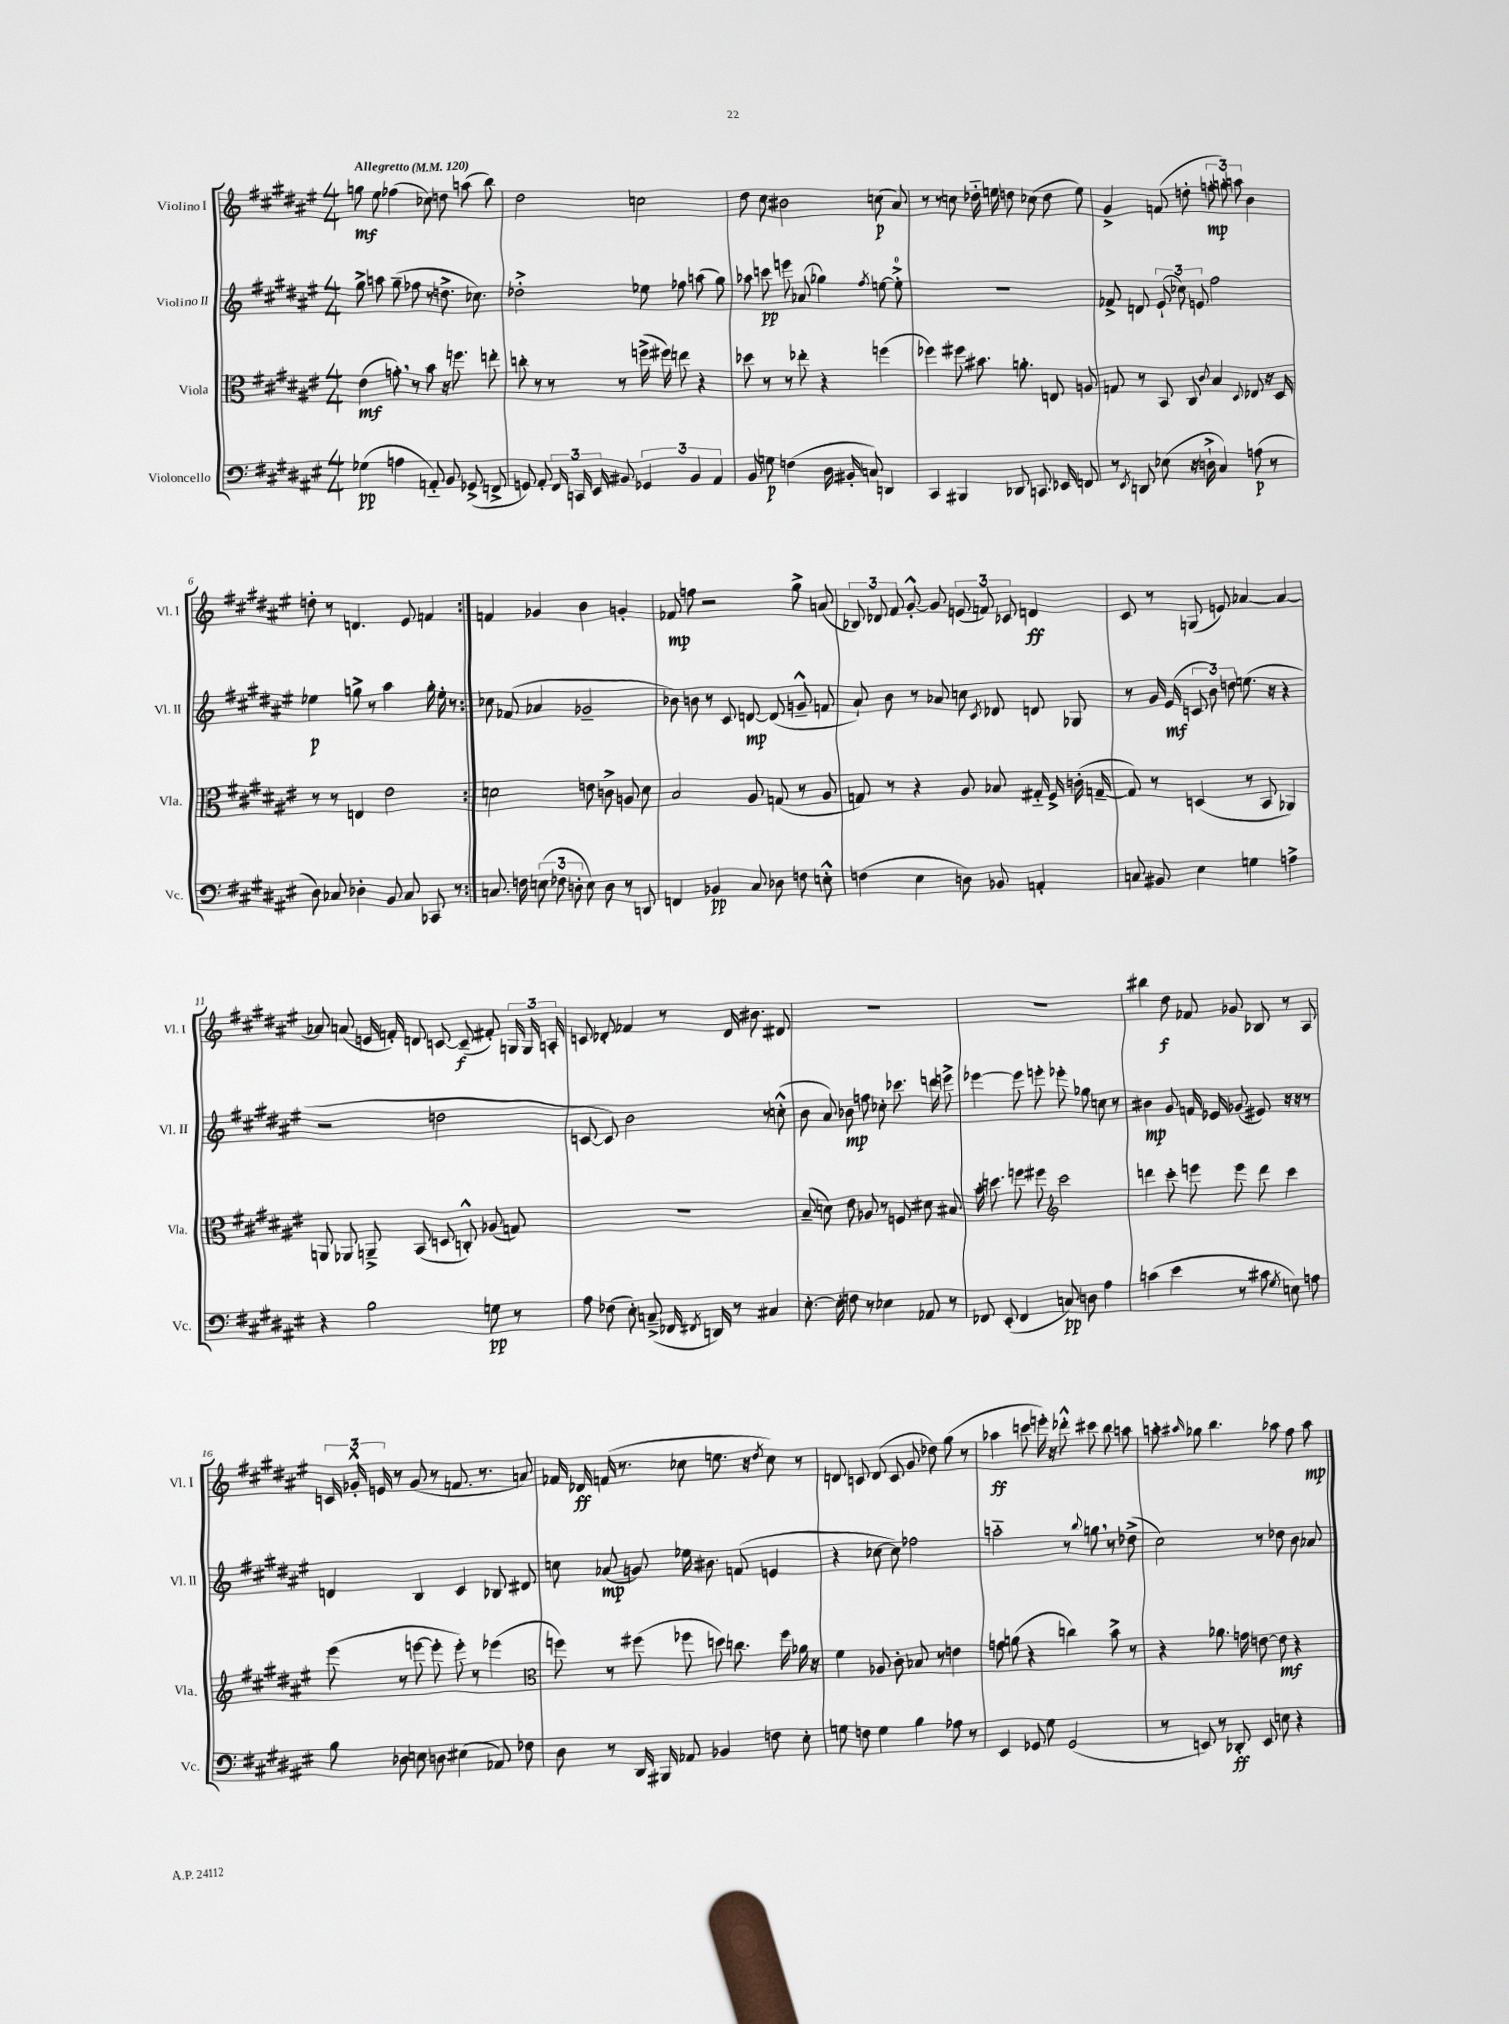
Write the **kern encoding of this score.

**kern	**dynam	**kern	**dynam	**kern	**dynam	**kern	**dynam
*part4	*part4	*part3	*part3	*part2	*part2	*part1	*part1
*staff4	*staff4	*staff3	*staff3	*staff2	*staff2	*staff1	*staff1
*I"Violoncello	*	*I"Viola	*	*I"Violino II	*	*I"Violino I	*
*I'Vc.	*	*I'Vla.	*	*I'Vl. II	*	*I'Vl. I	*
*clefF4	*	*clefC3	*	*clefG2	*	*clefG2	*
*k[f#c#g#d#a#e#]	*	*k[f#c#g#d#a#e#]	*	*k[f#c#g#d#a#e#]	*	*k[f#c#g#d#a#e#]	*
*M4/4	*	*M4/4	*	*M4/4	*	*M4/4	*
*MM120	*	*MM120	*	*MM120	*	*MM120	*
=1	=1	=1	=1	=1	=1	=1	=1
!	!	!	!	!	!	!LO:TX:a:B:t=Allegretto	!
(4G-X\	pp	(4e#\	mf	8gg#^\	.	8ggn\	mf
.	.	.	.	8aan\	.	8ee#\	.
4An\	.	8gn',\)	.	(8gg#~\	.	(4ff-X\	.
.	.	8r	.	8ff-X\	.	.	.
8AAn/)	.	8b\	.	8r	.	8cc-X\)	.
8BB/	.	16r	.	8.ddn^\	.	8ddn\	.
.	.	8.ffn\	.	.	.	.	.
(8GG-X^/	.	.	.	.	.	(8aan\	.
.	.	.	.	8.cc-X\)	.	.	.
8FFn^/	.	8een'\	.	.	.	8bb\)	.
=2	=2	=2	=2	=2	=2	=2	=2
8GGn/)	.	8ccn'\	.	2dd-X'^\	.	2dd#\	.
8AA#'/	.	8r	.	.	.	.	.
24FF#/	.	8r	.	.	.	.	.
24CCn/	.	.	.	.	.	.	.
24EE#/	.	.	.	.	.	.	.
8BB#X/	.	8r	.	.	.	.	.
6GG-X/	.	(16ffn^\	.	8ee-X\	.	2ccn\	.
.	.	16ff#X\)	.	.	.	.	.
.	.	8een\	.	8ff-X\	.	.	.
6BB#/	.	.	.	.	.	.	.
.	.	4r	.	(8aan\	.	.	.
6AA#/	.	.	.	.	.	.	.
.	.	.	.	8gg#\)	.	.	.
=3	=3	=3	=3	=3	=3	=3	=3
8BB/	.	8dd-X\	.	8aa-X\	.	8dd#\	.
8Gn\	p	8r	.	8cccn\	pp	8cc#\	.
(4Fn\	.	8r	.	8eeen\	.	2b#X\	.
.	.	8ee-X'\	.	(8a-X/	.	.	.
16D#\	.	4r	.	4gg-X\)	.	.	.
16BB#X'/	.	.	.	.	.	.	.
8Cn/)	.	.	.	.	.	.	.
.	.	.	.	8qff#/	.	.	.
4DDn/	.	(4ffn\	.	[8een\	.	(8ccn\	p
.	.	.	.	8ee'^\]	.	8a#/)	.
=4	=4	=4	=4	=4	=4	=4	=4
4CC#/	.	4ff-X\)	.	1r	.	8r	.
.	.	.	.	.	.	8r	.
4BBB#X/	.	8ff#X\	.	.	.	8ccn\	.
.	.	8.b#X\	.	.	.	16dd-X\	.
.	.	.	.	.	.	16een\	.
8DD-X/	.	.	.	.	.	8ddn\	.
.	.	8.an'\	.	.	.	.	.
8.CCn/	.	.	.	.	.	(8cc-X\	.
.	.	8En/	.	.	.	8dd\	.
16EE-X/	.	.	.	.	.	.	.
8FFn/	.	8An/	.	.	.	8ee\)	.
=5	=5	=5	=5	=5	=5	=5	=5
8r	.	8Gn/	.	8f-X^/	.	4g#^/	.
8qEE#/	.	.	.	.	.	.	.
8DDn/	.	8r	.	8dn/	.	.	.
(8E-X\	.	8BB/	.	(12e#`/	.	(8fn/	.
.	.	.	.	12cc-X\)	.	.	.
16r	.	8C#/	.	.	.	8ddn'\	.
.	.	.	.	12en/	.	.	.
16Dn`^\	.	.	.	.	.	.	.
.	.	8qqc#/	.	.	.	.	.
4C#/)	.	4B/	.	2ff#\	.	12ffn'\	mp
.	.	.	.	.	.	12ggn'\)	.
.	.	.	.	.	.	12aan\	.
.	.	8qqD#/	.	.	.	.	.
(8An\	p	8E-X/	.	.	.	4b\	.
8r	.	16r	.	.	.	.	.
.	.	16D#/	.	.	.	.	.
!!LO:LB:g=z
=6	=6	=6	=6	=6	=6	=6	=6
8D#\)	.	8r	.	4ee-X\	p	8ddn'\	.
8C-X/	.	8r	.	.	.	8r	.
4D-X'\	.	4En/	.	8ggn^\	.	4.dn/	.
.	.	.	.	8r	.	.	.
8BB/	.	2e#\	.	4aa#\	.	.	.
8C-/	.	.	.	.	.	8e#/	.
8CC-X/	.	.	.	16gg'\	.	4fn/	.
.	.	.	.	16ee-'\	.	.	.
8r	.	.	.	8r	.	.	.
=7:|!	=7:|!	=7:|!	=7:|!	=7:|!	=7:|!	=7:|!	=7:|!
8.Cn/	.	2dn\	.	8cc-X\	.	4fn/	.
.	.	.	.	(8f-X/	.	.	.
16Fn\	.	.	.	.	.	.	.
(12En\	.	.	.	4a-X/	.	4g-X/	.
12F-X\	.	.	.	.	.	.	.
12Dn'\	.	.	.	.	.	.	.
8E\)	.	8en\	.	2g-X~/	.	4b\	.
8D\	.	8cn^\	.	.	.	.	.
8r	.	8An/	.	.	.	4gn'/	.
8DDn/	.	8d\	.	.	.	.	.
=8	=8	=8	=8	=8	=8	=8	=8
4FFn/	.	2B/	.	8b-X\)	.	8f-X/	mp
.	.	.	.	8bn\	.	8ffn\	.
4BB-X/	pp	.	.	8r	.	2r	.
.	.	.	.	8c#/	.	.	.
8C#/	.	8A#/	.	[8dn/	mp	.	.
8D-X\	.	(8Gn/	.	(8d/]	.	.	.
8Fn\	.	8r	.	8gn~^^/	.	8gg#^\	.
8En'^^\	.	8A#/	.	8fn/	.	(8an/	.
=9	=9	=9	=9	=9	=9	=9	=9
(4Fn\	.	8Gn/)	.	8a#`/)	.	12B-X/)	.
.	.	.	.	.	.	12d-X/	.
.	.	8r	.	8b\	.	.	.
.	.	.	.	.	.	12f#/	.
4E#\	.	4r	.	8r	.	[8g#'^^/	.
.	.	.	.	8a-X/	.	8g#/]	.
8Dn\)	.	8A#/	.	8ccn\	.	(12en/	.
.	.	.	.	.	.	12fn/)	.
.	.	.	.	8qc#/	.	.	.
8BB-X/	.	8B-X/	.	8d-X/	.	.	.
.	.	.	.	.	.	12c-X/	.
4AAn'/	.	16G#X/	.	8dn/	.	4dn/	ff
.	.	16F#^/	.	.	.	.	.
.	.	(16cn'\	.	8G-X/	.	.	.
.	.	[16Gn~/	.	.	.	.	.
=10	=10	=10	=10	=10	=10	=10	=10
8Cn/	.	8G/])	.	8r	.	8c#/	.
8BB#X/	.	8r	.	16g#/	.	8r	.
.	.	.	.	(16e#/	mf	.	.
4E#\	.	(4Dn/	.	12cn/	.	(8Gn/	.
.	.	.	.	12b\)	.	.	.
.	.	.	.	.	.	8en/)	.
.	.	.	.	12ddn\	.	.	.
4Gn\	.	8r	.	(8.een\	.	[4a-X/	.
.	.	8BB/	.	.	.	.	.
.	.	.	.	16r	.	.	.
4An^\	.	4AA-X/)	.	4r	.	4a-/_	.
!!LO:LB:g=z
=11	=11	=11	=11	=11	=11	=11	=11
4r	.	8AAn/	.	2r	.	8a-X/]	.
.	.	8AA-X/	.	.	.	(8an/	.
2B\	.	8AAn~^/	.	.	.	16en/	.
.	.	.	.	.	.	16fn'/)	.
.	.	(8BB/	.	.	.	8dn/	.
.	.	8Dn/	.	2ddn\	.	[8cn/	.
.	.	8Cn'^^/)	.	.	.	(8c~/]	f
8Gn\	pp	(8A-X/	.	.	.	8f#X'/)	.
8r	.	8Gn/)	.	.	.	24Gn/	.
.	.	.	.	.	.	24G/	.
.	.	.	.	.	.	24An'/	.
=12	=12	=12	=12	=12	=12	=12	=12
8A#\	.	1r	.	[8cn/	.	8cn/	.
(8F-X\	.	.	.	8c/])	.	8d-X'/	.
8E#'\)	.	.	.	2b\	.	4f-X/	.
(8Cn~^/	.	.	.	.	.	.	.
16FF-X/	.	.	.	.	.	8r	.
8qFF#X/	.	.	.	.	.	.	.
16DDn/)	.	.	.	.	.	.	.
8r	.	.	.	.	.	16d-/	.
.	.	.	.	.	.	8.b#X\	.
4C#X/	.	.	.	8r	.	.	.
.	.	.	.	(8ccn'^^\	.	8d#X/	.
=13	=13	=13	=13	=13	=13	=13	=13
[8.E#'\	.	(8B~/	.	8b\	.	1r	.
.	.	8dn\)	.	8a#/)	.	.	.
16E#'\]	.	.	.	.	.	.	.
8Fn\	.	8e#\	.	8b-X\	mp	.	.
8r	.	8A-X/	.	8ffn\	.	.	.
4E-X\	.	8r	.	8cc-X'\	.	.	.
.	.	8Fn/	.	8.ccc-X\	.	.	.
8AA-X/	.	8d#X\	.	.	.	.	.
.	.	.	.	16dddn\	.	.	.
8r	.	8B#X/	.	8eeen^\	.	.	.
=14	=14	=14	=14	=14	=14	=14	=14
8FF-X/	.	16b'\	.	[4eee-X\	.	1r	.
.	.	8.ddn\	.	.	.	.	.
(8EE#'/	.	.	.	.	.	.	.
4FF-/	.	8ffn\	.	8eee-\]	.	.	.
.	.	8ff#X\	.	8eeen'\	.	.	.
*	*	*clefG2	*	*	*	*	*
8Cn/)	pp	2ccc#\	.	8eee-X'\	.	.	.
8Dn\	.	.	.	8gg-X\	.	.	.
4A#\	.	.	.	8ccn\	.	.	.
.	.	.	.	8r	.	.	.
=15	=15	=15	=15	=15	=15	=15	=15
(4cn\	.	4dddn\	.	4b#X\	mp	4bb#X\	.
4e#\	.	8ccc#'\	.	8g#/	.	8dd#\	f
.	.	8eeen\	.	16fn/	.	8f-X/	.
.	.	.	.	16e-X/	.	.	.
8r	.	8eee\	.	(8g-X/	.	8g-X/	.
8c#X\	.	8ddd\	.	8e#X/)	.	8B-X/	.
8qG#/	.	.	.	.	.	.	.
8En\)	.	4ccc#\	.	16r	.	8r	.
.	.	.	.	16r	.	.	.
8An\	.	.	.	8r	.	8A#/	.
!!LO:LB:g=z
=16	=16	=16	=16	=16	=16	=16	=16
8B\	.	(8eee#\	.	4dn/	.	24cn/	.
.	.	.	.	.	.	24g-X'^^/	.
.	.	.	.	.	.	24en/	.
8D-X\	.	8r	.	.	.	8r	.
8En\	.	[8eeen\	.	4B/	.	(8g-/	.
8Dn\	.	8eee'\]	.	.	.	8r	.
(4E#X\	.	8eee'\)	.	4c#/	.	8.fn/	.
.	.	8r	.	.	.	.	.
.	.	.	.	.	.	8.r	.
8AA-X/)	.	(4eee-X\	.	8B-X/	.	.	.
8F-X\	.	.	.	8d#X/	.	8an/)	.
=17	=17	=17	=17	=17	=17	=17	=17
*	*	*clefC3	*	*	*	*	*
8D#\	.	8ffn\)	.	8ccn\	.	16f-X/	.
.	.	.	.	.	.	16d-X/	ff
8r	.	8r	.	(8a-X/	mp	(16fn/	.
.	.	.	.	.	.	8.r	.
16DD#/	.	(8ff#X\	.	8gn/)	.	.	.
16BBB#X/	.	.	.	.	.	.	.
8AA-X/	.	8ff-X\	.	16ee-X\	.	8cc-X\	.
.	.	.	.	8.b#X\	.	.	.
4BB-X/	.	8ddn\)	.	.	.	8.een\	.
.	.	8.ccn\	.	(8fn/	.	.	.
.	.	.	.	.	.	16r	.
.	.	.	.	.	.	8qdd#/	.
8Fn\	.	.	.	4en/	.	8cc-\)	.
.	.	16ff-\	.	.	.	.	.
8E#'\	.	16a-X\	.	.	.	8r	.
.	.	16r	.	.	.	.	.
=18	=18	=18	=18	=18	=18	=18	=18
8Gn\	.	4f#\	.	4r	.	8dn/	.
8Fn\	.	.	.	.	.	8cn/	.
4G\	.	8A-X/	.	[8cc-X\	.	(8d/	.
.	.	8c#'\	.	8cc-\])	.	8c/	.
4B\	.	8B-X/	.	2ff-X\	.	8g#/	.
.	.	8r	.	.	.	8dd-X\)	.
8A-X\	.	4en\	.	.	.	(8gg#\	.
8r	.	.	.	.	.	8r	.
=19	=19	=19	=19	=19	=19	=19	=19
4EE#/	.	8gn\	.	2aan\	.	4aa-X\	ff
.	.	(8an\	.	.	.	.	.
8GG-X/	.	4r	.	.	.	8cccn\	.
8G#\	.	.	.	.	.	16eeen'\)	.
.	.	.	.	.	.	16r	.
(2GG-/	.	4ccn\)	.	8r	.	8ddd-X'^^\	.
.	.	.	.	8qqbb/	.	.	.
.	.	.	.	8ggn,\	.	8ccc#X\	.
.	.	8b^\	.	8r	.	8bb\	.
.	.	8r	.	(8dd-X^\	.	8aan\	.
=20	=20	=20	=20	=20	=20	=20	=20
8r	.	4r	.	2cc#\)	.	8aan'\	.
.	.	.	.	.	.	16qqaa#X/	.
8EEn/)	.	.	.	.	.	8gg-X\	.
8r	.	8.a-X\	.	.	.	4.bb\	.
8DD-X'/	ff	.	.	.	.	.	.
.	.	16gn\	.	.	.	.	.
8EE/	.	[8en\	.	8r	.	.	.
8En\	.	8e\]	mf	8dd-X\	.	8aa-X\	.
4r	.	4r	.	8b\	.	8ff#\	.
.	.	.	.	8a-X/	.	8aa-\	mp
==	==	==	==	==	==	==	==
*-	*-	*-	*-	*-	*-	*-	*-
